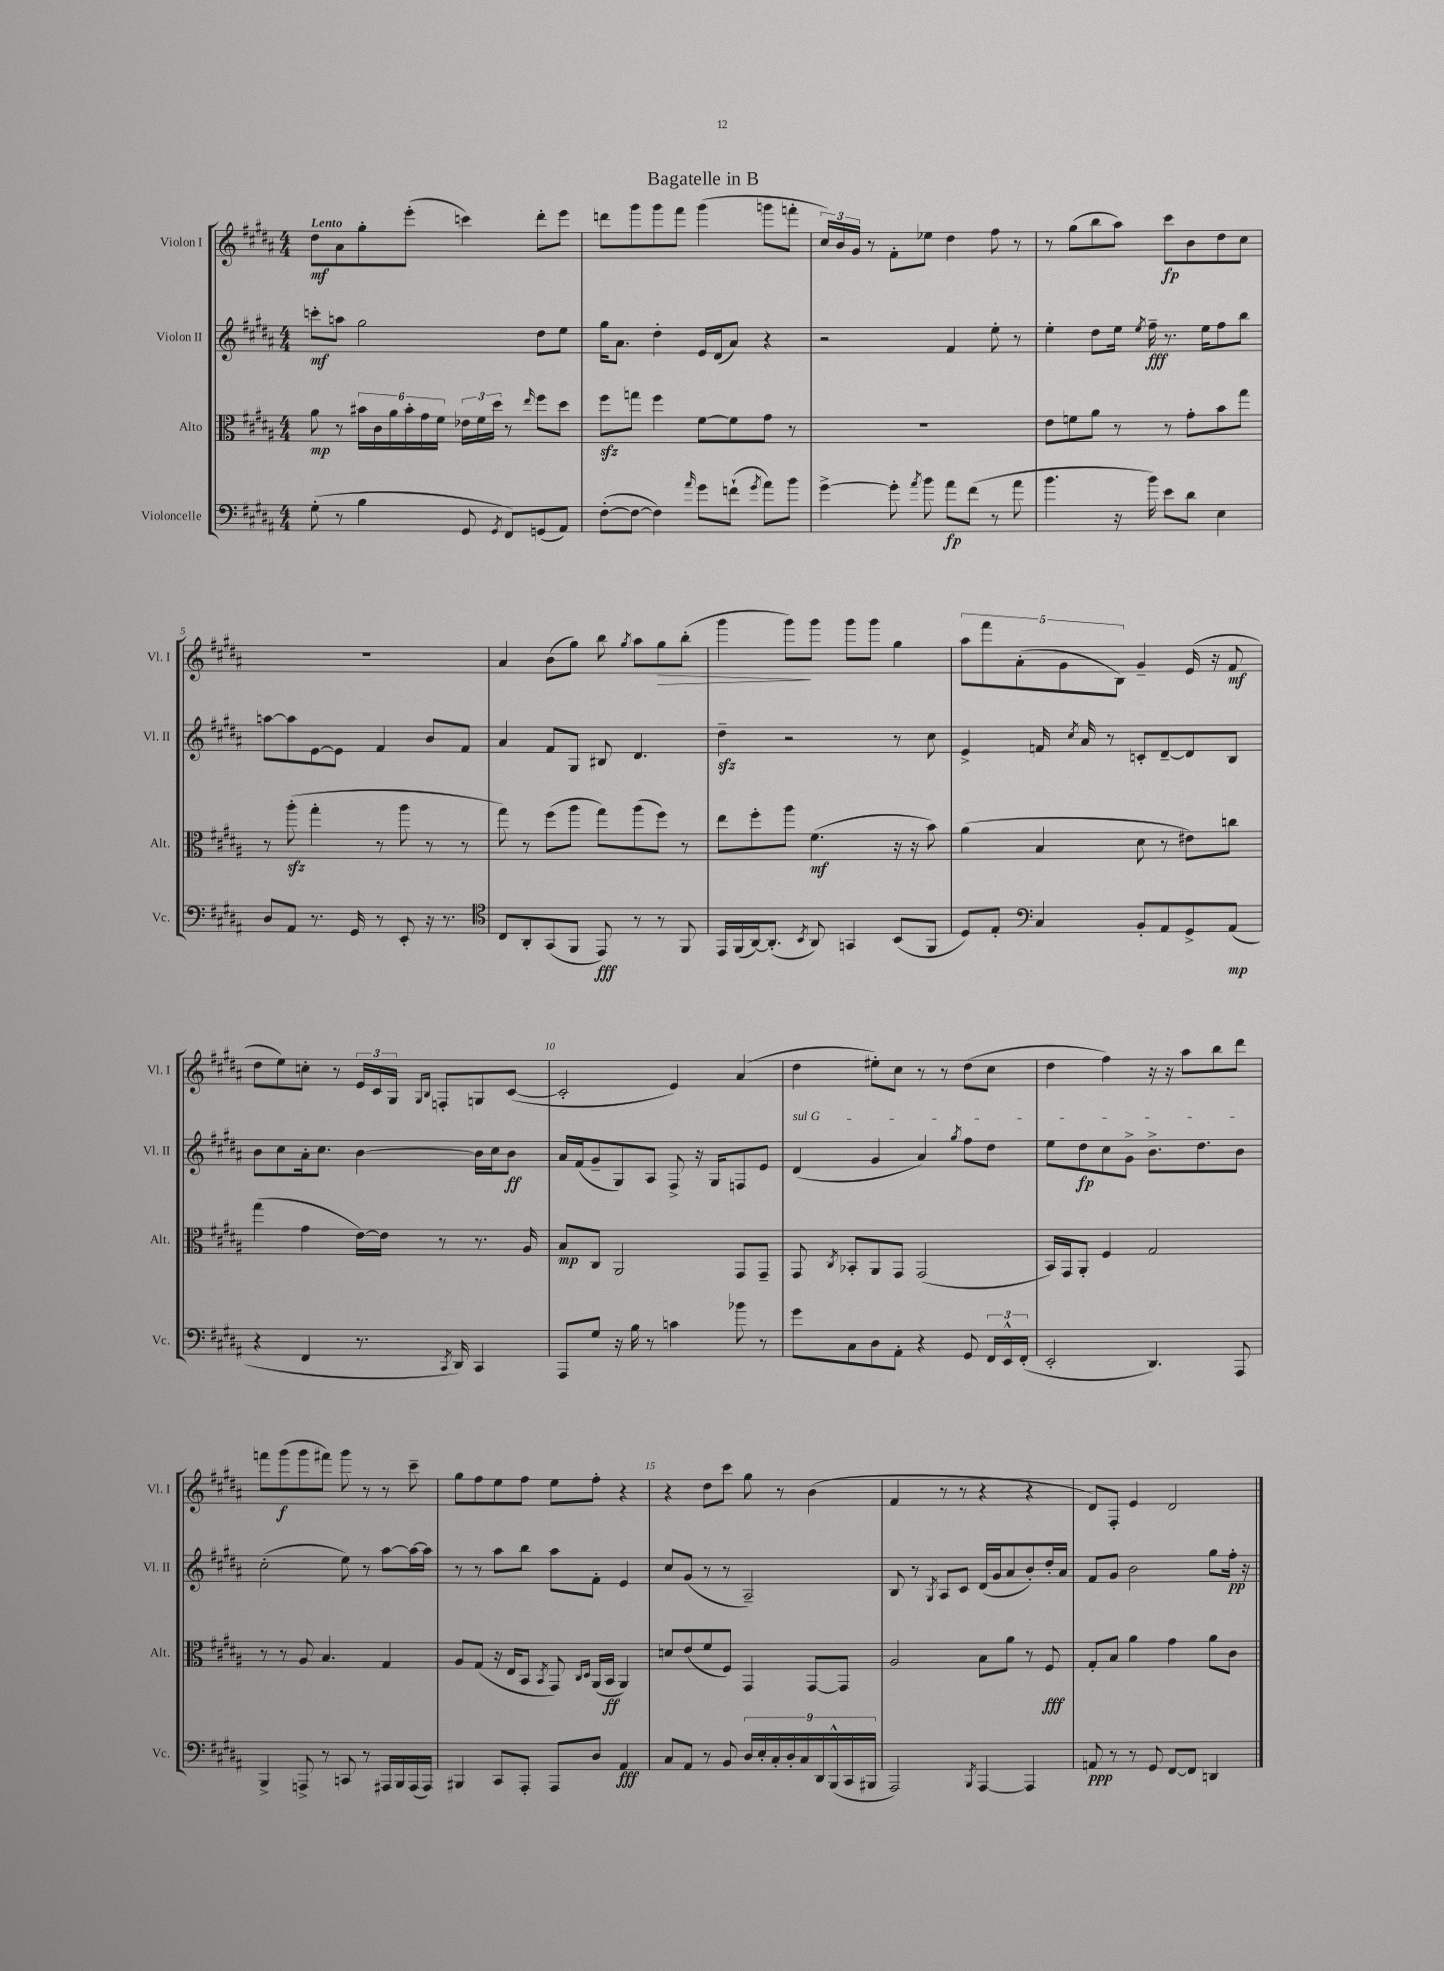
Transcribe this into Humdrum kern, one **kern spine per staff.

**kern	**kern	**kern	**kern
*staff4	*staff3	*staff2	*staff1
*clefF4	*clefC3	*clefG2	*clefG2
*k[f#c#g#d#a#]	*k[f#c#g#d#a#]	*k[f#c#g#d#a#]	*k[f#c#g#d#a#]
*M4/4	*M4/4	*M4/4	*M4/4
(8G#'	8a#	8ccc'	8dd#
8r	8r	8aa	8a#
4B	24b#	2gg#	8gg#'
.	24c#	.	.
.	24a#	.	.
.	24b#'	.	(8eee'
.	24g#	.	.
.	24f#	.	.
8GG#	24e-	.	4ccc)
.	24f#	.	.
.	24dd#	.	.
8qGG#	.	.	.
8FF#)	8r	.	.
.	16qqee	.	.
(8GG	8ff#	8dd#	8ddd#'
8AA#)	8dd#	8ee	8eee
=	=	=	=
([8F#'	8ff#	16gg#	8ddd
.	.	8.a#	.
8F#_	8gg	.	8ggg#
4F#])	4ff#	4dd#'	8ggg#
.	.	.	8fff#
16qqa#	.	.	.
8g#	[8f#	16e	(4ggg#
.	.	(16d#	.
(8f`	8f#]	8a#)	.
8qg#	.	.	.
8a#)	8g#	4r	8ggg
8b	8r	.	8fff'
=	=	=	=
[4g#^	1r	2r	24cc#)
.	.	.	24b
.	.	.	24g#
.	.	.	8r
8g#']	.	.	8f#'
8qa#	.	.	.
8b	.	.	8ee-
8a#	.	4f#	4dd#
(8f#	.	.	.
8r	.	8ee'	8ff#
8a#	.	8r	8r
=	=	=	=
4.b	8e	4ee'	8r
.	8f	.	(8gg#
.	8a#	8dd#	8bb
16r	8r	16ee	8aa#)
.	.	8qee	.
16b)	.	16ff#~	.
8e	8r	8.r	8ccc#
8d#	8g#'	.	8b
.	.	16ee	.
4E	8b	8ff#	8dd#
.	8gg#	8bb	8cc#
=	=	=	=
8D#	8r	[8aa	1r
8AA#	(8aa#'	8aa]	.
8.r	4gg#'	[8e	.
.	.	8e]	.
16GG#	.	.	.
8r	8r	4f#	.
8EE'	8aa#	.	.
16r	8r	8b	.
8.r	.	.	.
.	8r	8f#	.
=	=	=	=
*clefC4	*	*	*
8C#	8gg#)	4a#	4a#
8AA#'	8r	.	.
(8GG#	(8ff#	8f#	(8b
8FF#	8aa#	8G#	8gg#)
8EE)	8gg#)	8B#	8bb
.	.	.	8qgg#
8r	(8aa#	4.d#	8aa#
8r	8ff#)	.	8gg#
8FF#	8r	.	(8bb'
=	=	=	=
16EE	8ee	4dd#~	4ggg#
(16FF#	.	.	.
[16AA#)	8ff#'	.	.
(8.AA#']	.	.	.
.	8aa#	2r	8ggg#)
8qBB	.	.	.
8AA#)	(4.f#	.	8ggg#
4GG	.	.	8ggg#
.	.	.	8ggg#
(8BB	16r	8r	4gg#
.	16r	.	.
8FF#	8b)	8cc#	.
=	=	=	=
8D#)	(4a#	4e^	10aa#
.	.	.	10fff#
8E'	.	.	.
.	.	.	(10a#'
*clefF4	*	*	*
4C#	4B	16f	.
.	.	.	10g#
.	.	8qcc#	.
.	.	16a#	.
.	.	8r	.
.	.	.	10B)
8BB'	8d#	8c'	4g#~
8AA#	8r	[8d#~	.
8GG#^	8e#)	8d#]	(16e
.	.	.	16r
(8AA#	8cc	8B	8f#
=	=	=	=
4r	(4gg#	8b	8dd#
.	.	8cc#	8ee)
4FF#	4g#	16a#'	8cc'
.	.	8.cc#	.
.	.	.	8r
8.r	[16e)	[4b	24e
.	.	.	24c#
.	16e]	.	.
.	.	.	24G#
.	.	.	16qqG#
.	.	.	16qqB
.	8r	.	8F'
8qCC#	.	.	.
16DD#)	.	.	.
4CC#	8.r	16b]	8G
.	.	16cc#	.
.	.	8b	([8c#
.	16A#	.	.
=	=	=	=
8AAA#	8B	16a#	2c#']
.	.	(16f#	.
8G#	8C#	8g#~	.
16r	2AA#	8G#)	.
16B	.	.	.
8r	.	8A#	.
4c	.	8F#^	4e)
.	.	16r	.
.	.	16G#	.
8b-	8GG#	8F	(4a#
8r	8GG#~	8e	.
=	=	=	=
8g#	8GG#	(4d#	4dd#
.	8qC#	.	.
8C#	8BB-'	.	.
8D#	8AA#	4g#	8ee#')
8AA#'	8GG#	.	8cc#
4r	(2GG#	4a#)	8r
.	.	.	8r
.	.	8qgg#	.
8GG#	.	8ff#	(8dd#
24FF#	.	8dd#	8cc#
24EE^^	.	.	.
(24FF#'	.	.	.
=	=	=	=
2EE'	16BB)	8ee	4dd#
.	16GG#	.	.
.	8AA#'	8dd#	.
.	4F#	8cc#	4ff#)
.	.	8g#^	.
4.DD#)	2G#	8.b^	16r
.	.	.	16r
.	.	.	8aa#
.	.	8.dd#	.
.	.	.	8bb
8AAA#	.	8b	8ddd#
=	=	=	=
4BBB^	8r	(2cc#'	8fff
.	8r	.	(8ggg#
8AAA^	8A#	.	8ggg#
8r	4.B	.	8fff#)
8CC	.	8ee)	8ggg#
8r	.	8r	8r
16AAA#	4G#	[8aa#	8r
16BBB	.	.	.
(16AAA#	.	16aa#_	8ccc#~
16AAA#)	.	16aa#]	.
=	=	=	=
4BBB#	8A#	8r	8gg#
.	(8G#	8r	8ff#
8CC#	16r	8aa#	8ee
.	16E	.	.
8AAA#'	8BB	8bb	8ff#
.	8qBB	.	.
8AAA#	8GG#)	8aa#	8ee
.	16qqC#	.	.
.	16qqD#	.	.
8D#	(16AA#	8f#'	8ff#'
.	16BB	.	.
4AA#	4AA#)	4e	4r
=	=	=	=
8C#	8d	8cc#	4r
8AA#	(8e	(8g#	.
8r	8f#	8r	8dd#
8BB	8F#)	8r	8ccc#
18D#	4GG#	2A#~)	8gg#
18E'	.	.	.
18C#'	.	.	.
.	.	.	8r
18D#'	.	.	.
18C#	.	.	.
.	[8GG#	.	(4b
18DD#	.	.	.
(18BBB^^	.	.	.
.	8GG#]	.	.
18CC#	.	.	.
18BBB#	.	.	.
=	=	=	=
2AAA#)	2A#	8B	4f#
.	.	8r	.
.	.	8qG#	.
.	.	8A#	8r
.	.	8c#	8r
8qBBB	.	.	.
[4AAA#	8B	(16d#	4r
.	.	16g#	.
.	8a#	8a#	.
4AAA#]	8r	8b')	4r
.	8F#	16dd#'	.
.	.	16a#	.
=	=	=	=
8AA	8G#'	8f#	8d#)
8r	8B	8g#	8F#'
8r	4a#	2b	4e
8GG#	.	.	.
[8FF#	4g#	.	2d#
8FF#]	.	.	.
4DD	8a#	8gg#	.
.	8c#	16ff#'	.
.	.	16r	.
==	==	==	==
*-	*-	*-	*-
